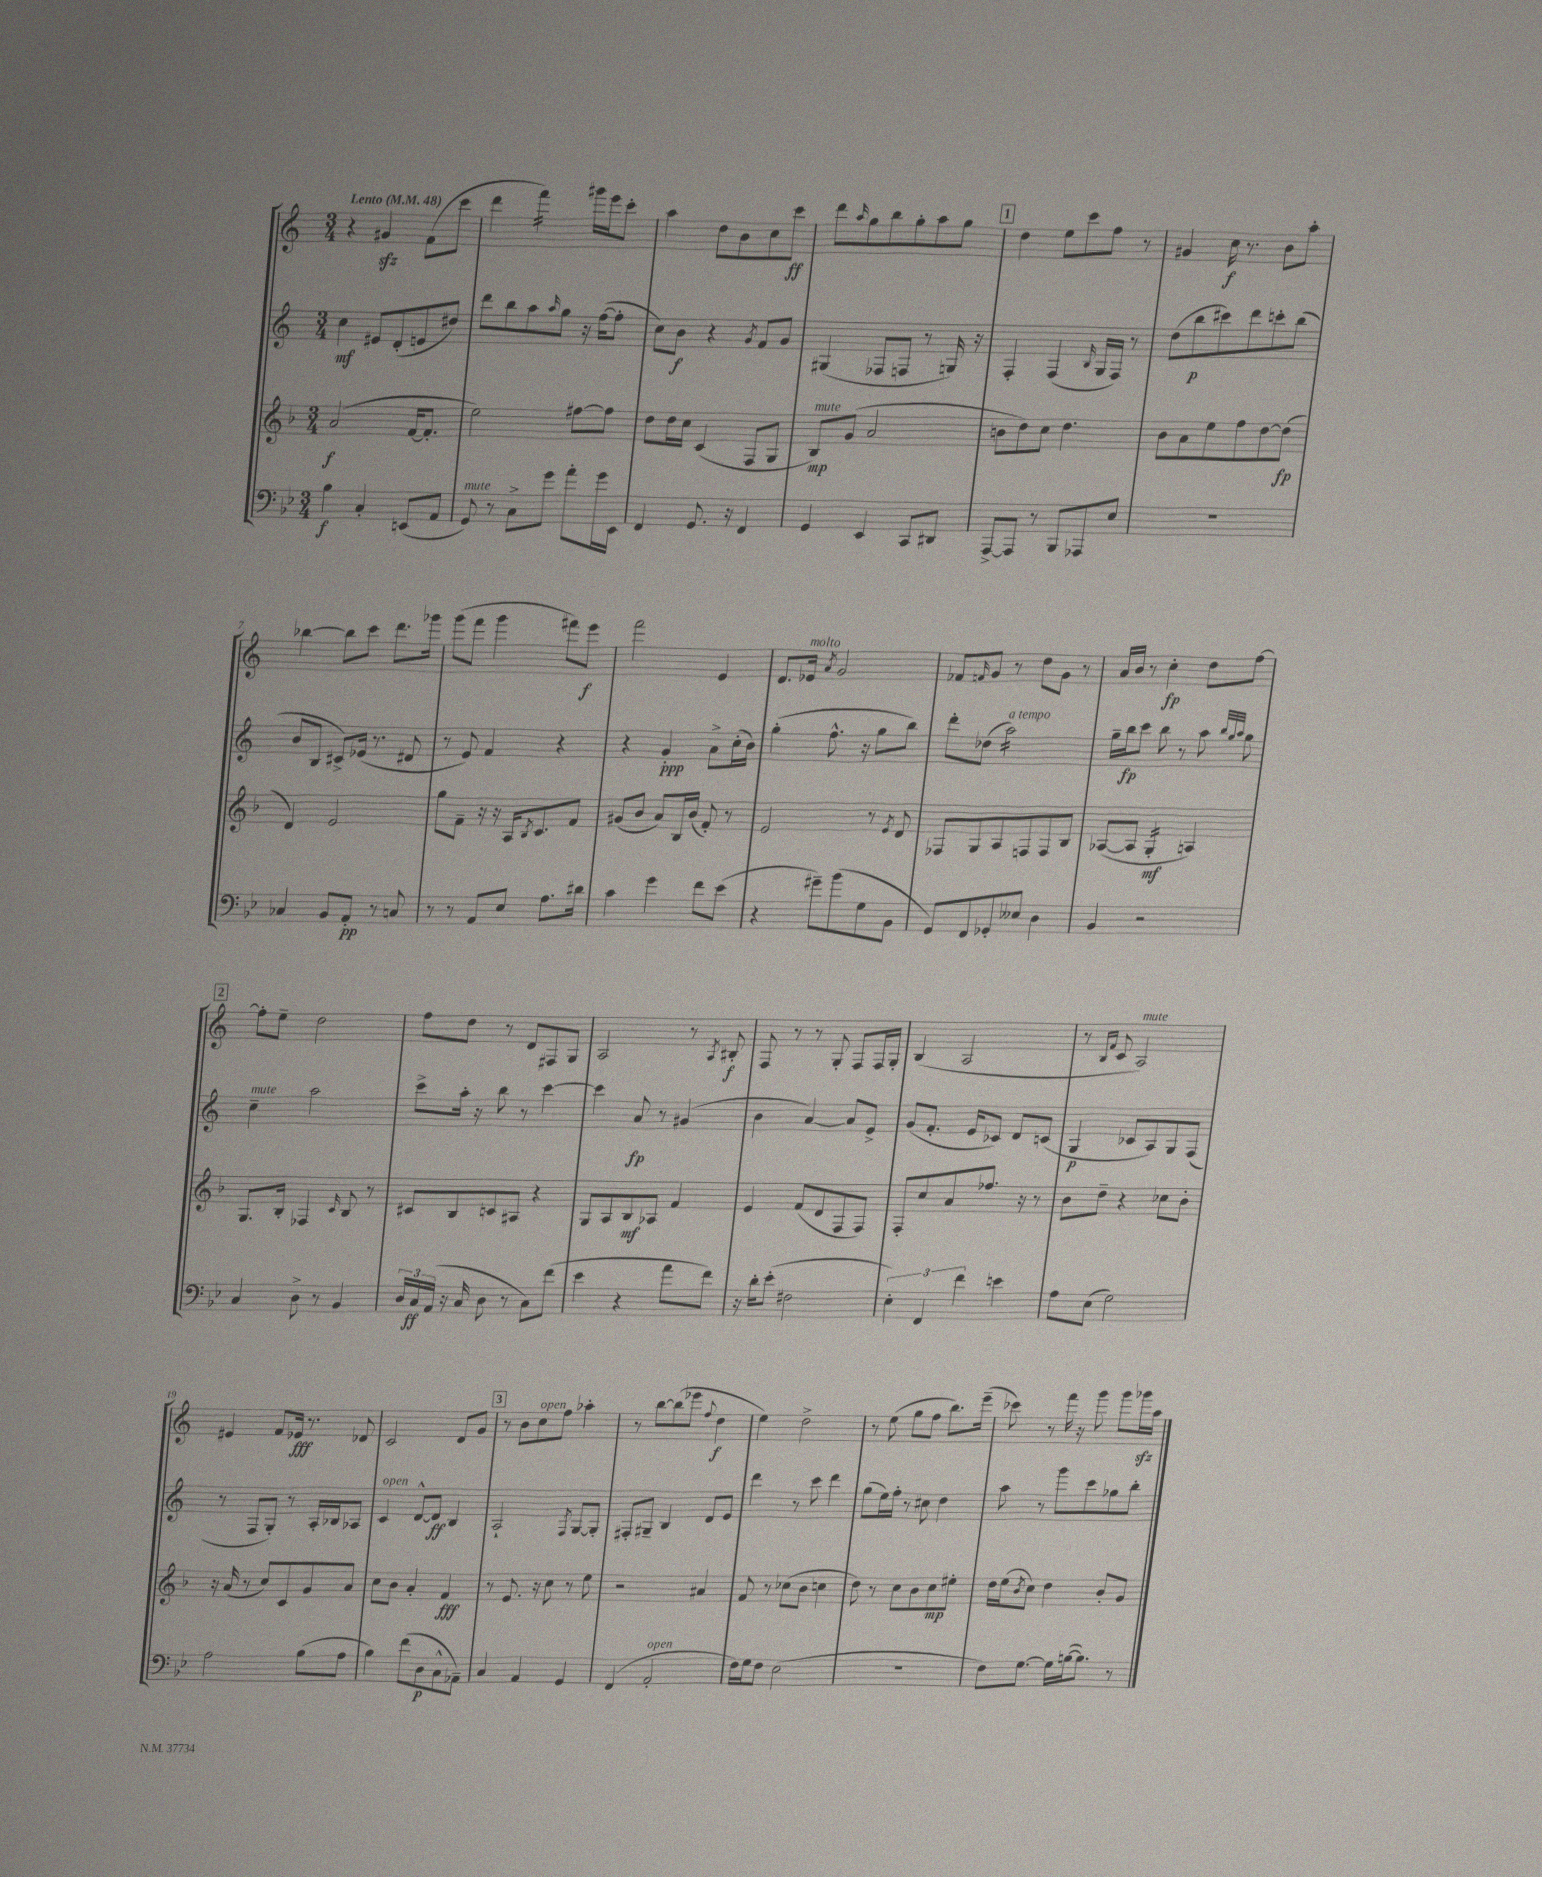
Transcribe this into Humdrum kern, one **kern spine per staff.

**kern	**kern	**kern	**kern
*staff4	*staff3	*staff2	*staff1
*clefF4	*clefG2	*clefG2	*clefG2
*k[b-e-]	*k[b-]	*k[]	*k[]
*M3/4	*M3/4	*M3/4	*M3/4
*MM48	*MM48	*MM48	*MM48
4B-	(2a	4cc	4r
4C'	.	8e#	4g#
.	.	(8d'	.
(8EE	[16f	8e	(8f
.	8.f']	.	.
8AA	.	8dd#)	8ccc
=	=	=	=
8GG)	2ee)	8ddd	4ddd
8r	.	8bb	.
8C^	.	8aa	4fff)
.	.	16qqaa	.
8g	.	8gg	.
8a'	[8ff#	16r	16ggg#
.	.	([16ff	16eee
16g	8ff#]	8ff']	8ccc'
16EE-	.	.	.
=	=	=	=
4FF	8dd	8cc)	4aa
.	16dd	8b	.
.	16cc	.	.
8.GG	(4c	4r	8dd
.	.	.	8b
16r	.	.	.
.	.	8qg	.
4FF	8F	8f	8cc
.	8G	8g	8ccc
=	=	=	=
4GG	8B-)	(4G#	8ddd
.	.	.	16qqaa
.	(8g	.	8gg
4EE-	2a	8F-	8bb
.	.	8F	8gg'
8CC	.	8r	8aa
8DD#	.	16G)	8gg
.	.	16r	.
=	=	=	=
[8AAA^	8b	4F'	4dd
8AAA]	8dd)	.	.
8r	8cc	(4F	8ee
8BBB-	4.dd	.	8ccc
.	.	16qqB	.
8AAA-	.	16G	8ff
.	.	16F)	.
8E-	.	8r	8r
=	=	=	=
2.r	8b-	(8dd	4g#
.	8a	8bb	.
.	8ee	8ccc#)	16cc
.	.	.	8.r
.	8ff	8ddd	.
.	[8dd	8ccc'	8b
.	(8dd]	(8bb	8aa'
=	=	=	=
4C-	4d)	8b	[4bb-
.	.	8B	.
8BB-	2e	8c#^)	8bb-]
8AA'	.	(16e-	8ccc
.	.	8.r	.
8r	.	.	8.ddd
8C	.	8d#	.
.	.	.	16ggg-
=	=	=	=
8r	8gg	8r	(8ggg
8r	8f~	8e)	8fff
8AA	16r	4f	4ggg
.	16r	.	.
8E-	16A	.	.
.	8qB-	.	.
.	8.c	.	.
8.A	.	4r	8fff#)
.	8f	.	8eee
16d#	.	.	.
=	=	=	=
4c	(8g#	4r	2fff
.	8b-	.	.
4g	8a)	4g'	.
.	16B-	.	.
.	(16b-	.	.
8f	8f')	8a^	4e
(8e-	8r	(16cc'	.
.	.	16b)	.
=	=	=	=
4r	2e	(4gg'	8.d
.	.	.	16e-
.	.	.	8qa
8g#~)	.	8.ff^^	2g
(8b-	.	.	.
.	.	16r	.
8G	8r	8gg	.
.	8qe	.	.
8BB-	8d	8bb)	.
=	=	=	=
8GG)	8F-	8ddd'	8f-
.	.	.	16qqf
8FF	8G	(8dd-	8g
8GG-'	8A	2aa)	8r
8E--	8F	.	8dd
4D	8F	.	8g
.	8B-	.	8r
=	=	=	=
4BB-	([8A-	16gg~	16a
.	.	16bb	16b
.	8A-]	8ccc	8r
2r	4G'	8bb	4cc'
.	.	8r	.
.	4A)	8aa	8dd
.	.	32qqbb	.
.	.	32qqgg	.
.	.	32qqaa	.
.	.	8gg	[8ff
=	=	=	=
4C	8.G	4cc~	8ff']
.	.	.	8ee~
.	16B-'	.	.
8D^	4F-	2aa	2dd
8r	.	.	.
.	16qqc	.	.
4BB-	8B-	.	.
.	8r	.	.
=	=	=	=
24D	8c#	8ccc^	8ff
24C	.	.	.
(24AA	.	.	.
16r	8B-	16aa'	8dd
16C	.	16r	.
8D	8c	8bb	8r
8r	8A#	8r	8d
8C)	4r	[4ccc	8F#
(8f	.	.	8G
=	=	=	=
4e-	8G	4ccc]	2A
.	8A	.	.
4r	8B-	8a	.
.	8A-	8r	.
8a	4f	(4g#	8r
.	.	.	8qA
8f)	.	.	8B#'
=	=	=	=
16r	4e	4b	8F
16d'	.	.	.
(8e-'	.	.	8r
2F#	(8f	[4a)	8r
.	8d	.	8G'
.	8F	8a]	8F
.	8F)	8e^	16F
.	.	.	16G'
=	=	=	=
6E-')	8F'	(8g	(4B
.	8cc	8.f'	.
6FF	.	.	.
.	8a	.	2A
.	.	16e	.
6f	.	.	.
.	8.ff-	8c-)	.
4e	.	8d	.
.	16r	.	.
.	8r	(8c	.
=	=	=	=
8A	8b-	4G	8r
.	.	.	16qqB
.	.	.	16qqf
(8E-	8dd~	.	8c
2G)	4r	8c-	2A)
.	.	8A)	.
.	8cc-	8G	.
.	8b-'	(8F	.
=	=	=	=
2A	16r	8r	4e#
.	(16a	.	.
.	8r	8F	.
.	8cc)	8G')	8f
.	8c	8r	16e-
.	.	.	8.r
(8B-	8g	16A'	.
.	.	16B-	.
8A	8a	8A-	8d-
=	=	=	=
4B-)	8cc	4c	2c
.	8b-	.	.
(8f	4a'	[8d^^	.
8D	.	8d]	.
8C^^	4f	4B	8d
8AA-~)	.	.	8g
=	=	=	=
4C	8r	2A`	8r
.	8.e	.	8b
4AA	.	.	8cc
.	16r	.	.
.	8cc	.	8ff
.	.	8qF	.
4GG	8r	[8G	4aa-'
.	8ee	8G']	.
=	=	=	=
(4FF	2r	8F#'	8r
.	.	8G#~	[8bb
2AA'	.	4B	(8bb]
.	.	.	8eee-
.	.	.	8qqff
.	4a#	8d	4dd
.	.	8e	.
=	=	=	=
16F)	8f	4ddd	4ee)
16G	.	.	.
8F	8r	.	.
(2E-	(8cc-	8r	2dd^
.	8b-	8ccc	.
.	4cc	4ddd	.
=	=	=	=
2.r	8dd)	(8gg	8r
.	8r	16ee)	(8ee
.	.	16ff'	.
.	8cc	8r	8gg
.	8b-	8cc#	8ff
.	8cc	4dd	8.bb)
.	8ee#'	.	.
.	.	.	(16eee~
=	=	=	=
8F)	16dd	8aa	8ccc-)
.	(16ee	.	.
.	8qb-	.	.
[8.G	8cc)	8r	8r
.	4dd	8ggg	16fff
16G]	.	.	16r
([16B	.	8ccc	8ggg
8.B])	.	.	.
.	8b-'	8gg-	8ggg
8r	8g	8bb'	16ggg-
.	.	.	16aa
==	==	==	==
*-	*-	*-	*-
